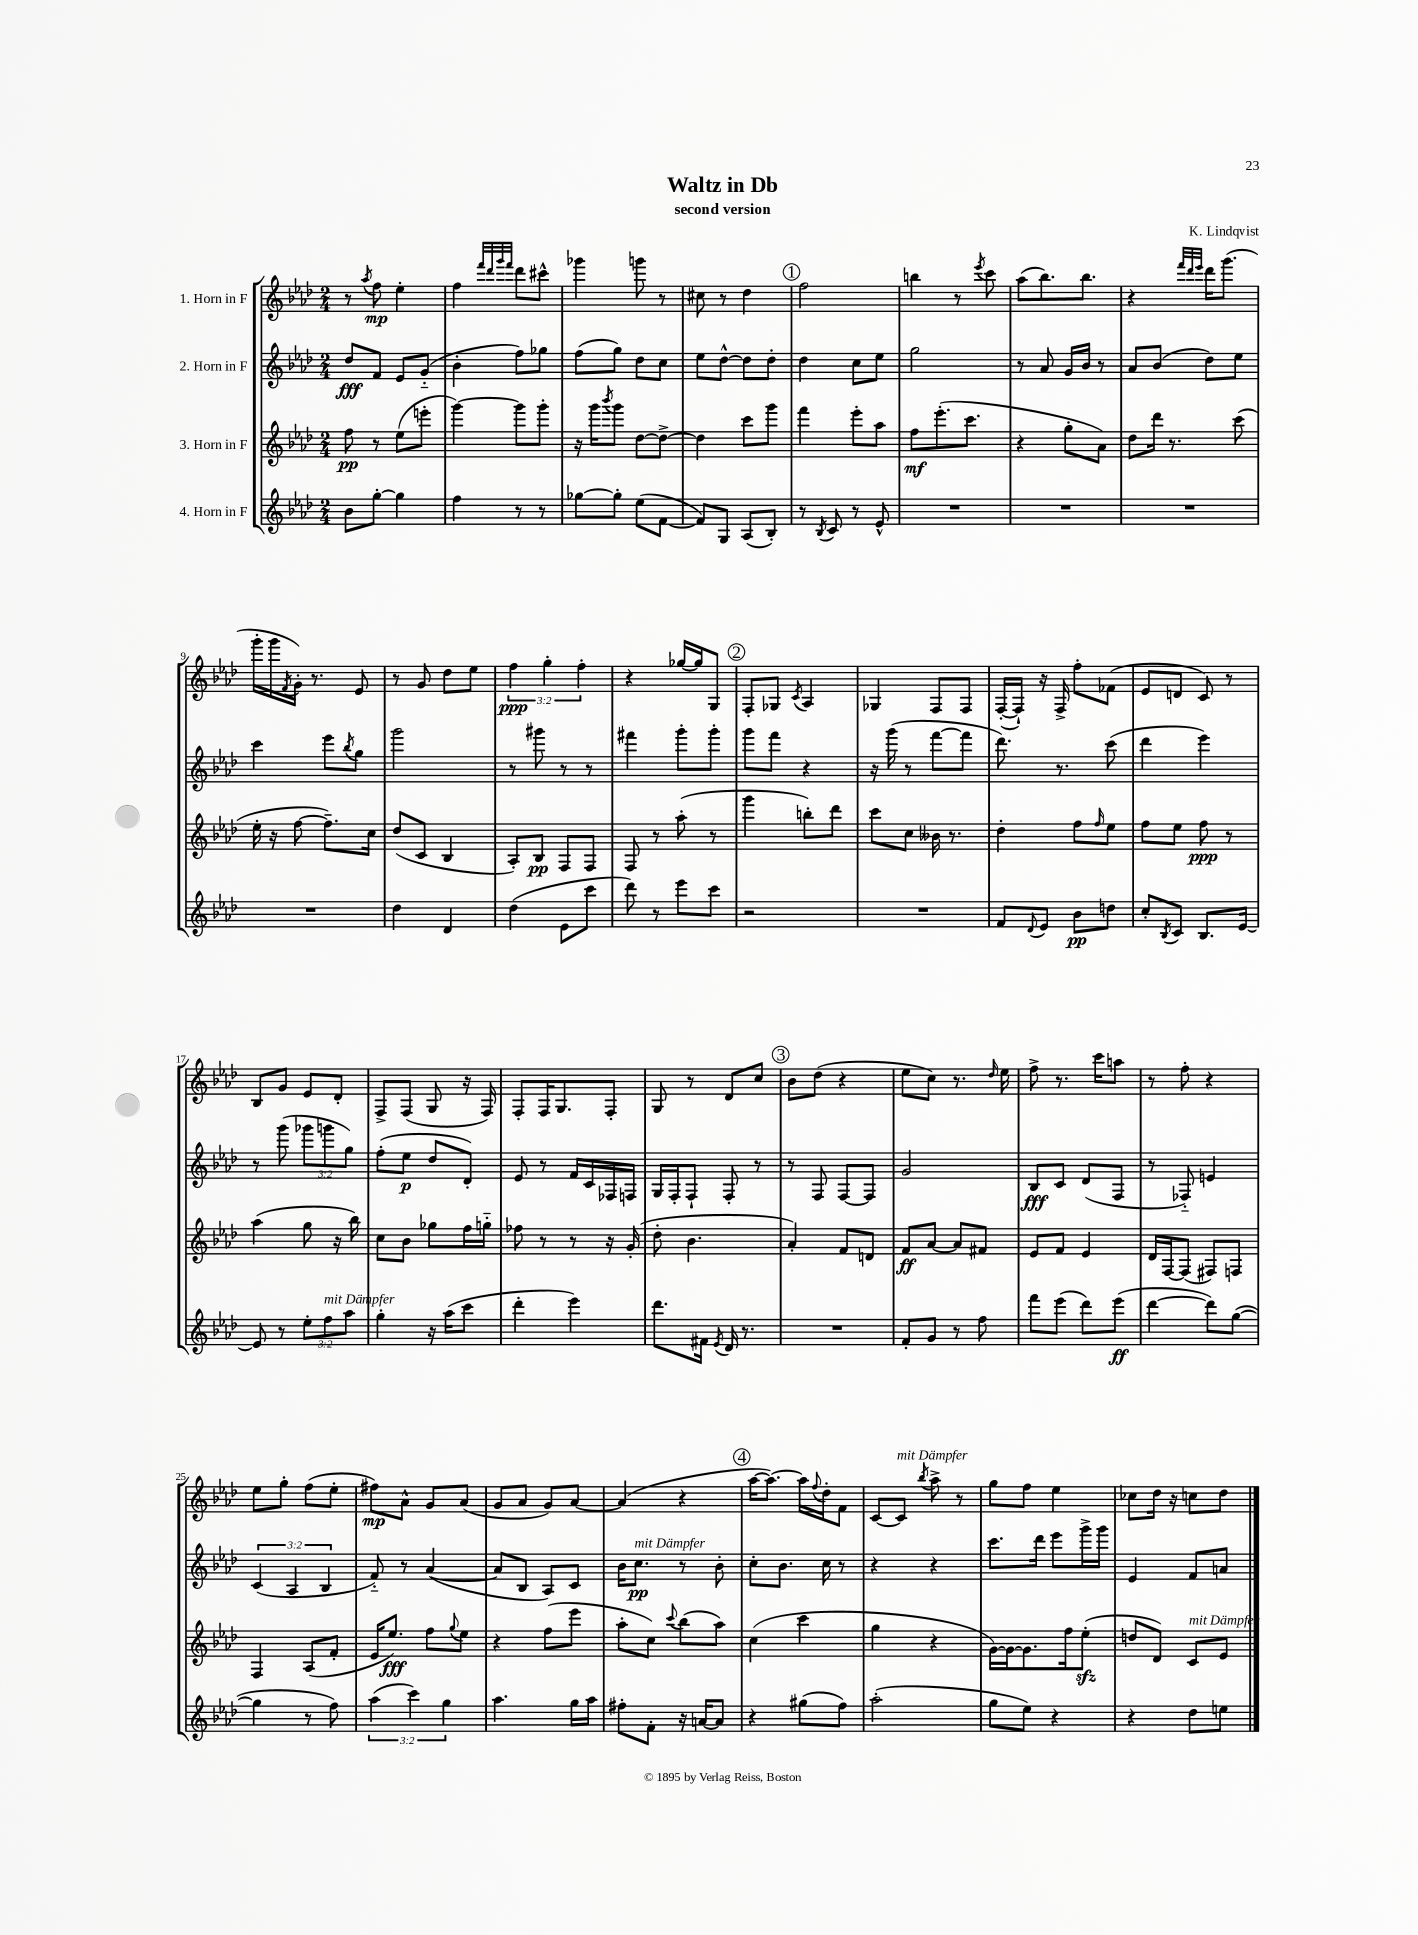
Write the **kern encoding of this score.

**kern	**dynam	**kern	**dynam	**kern	**dynam	**kern	**dynam
*part4	*part4	*part3	*part3	*part2	*part2	*part1	*part1
*staff4	*staff4	*staff3	*staff3	*staff2	*staff2	*staff1	*staff1
*I"4. Horn in F	*	*I"3. Horn in F	*	*I"2. Horn in F	*	*I"1. Horn in F	*
*clefG2	*	*clefG2	*	*clefG2	*	*clefG2	*
*k[b-e-a-d-]	*	*k[b-e-a-d-]	*	*k[b-e-a-d-]	*	*k[b-e-a-d-]	*
*M2/4	*	*M2/4	*	*M2/4	*	*M2/4	*
=1	=1	=1	=1	=1	=1	=1	=1
8b-\L	.	8ff\	pp	8dd-/L	fff	8r	.
.	.	.	.	.	.	8qaa-/	.
[8gg'\J	.	8r	.	8f/J	.	8ff\	mp
4gg\]	.	(8ee-\L	.	8e-/L	.	4ee-'\	.
.	.	8eeen'\J	.	(8g/J	.	.	.
=2	=2	=2	=2	=2	=2	=2	=2
4ff\	.	[4ggg\)	.	4b-'\	.	4ff\	.
.	.	.	.	.	.	32qqfff/LLL	.
.	.	.	.	.	.	32qqddd-/	.
.	.	.	.	.	.	32qqggg/	.
.	.	.	.	.	.	32qqfff/JJJ	.
8r	.	8ggg\L]	.	8ff\L)	.	8ddd-\L	.
8r	.	8ggg'\J	.	8gg-X\J	.	8ccc#X^^\J	.
=3	=3	=3	=3	=3	=3	=3	=3
[8gg-X\L	.	16r	.	(8ff\L	.	4ggg-X\	.
.	.	16ggg\KL	.	.	.	.	.
.	.	8qbbb-/	.	.	.	.	.
8gg-'\J]	.	8ggg\J	.	8gg\J)	.	.	.
(8ee-\L	.	[8dd-\L	.	8dd-\L	.	8gggn\	.
[8f\J	.	8dd-^\J_	.	8cc\J	.	8r	.
=4	=4	=4	=4	=4	=4	=4	=4
8f/L])	.	4dd-\]	.	8ee-\L	.	8cc#X\	.
8G/J	.	.	.	[8dd-^^\J	.	8r	.
(8A-/L	.	8ccc\L	.	8dd-\L]	.	4dd-\	.
8B-'/J)	.	8ggg\J	.	8dd-'\J	.	.	.
!!LO:REH:place=s1:t=1
=5	=5	=5	=5	=5	=5	=5	=5
8r	.	4fff\	.	4dd-\	.	2ff\	.
8qB-/	.	.	.	.	.	.	.
8c/	.	.	.	.	.	.	.
8r	.	8eee-'\L	.	8cc\L	.	.	.
8e-^^/	.	8aa-\J	.	8ee-\J	.	.	.
=6	=6	=6	=6	=6	=6	=6	=6
2r	.	8ff\L	mf	2gg\	.	4bbn\	.
.	.	(8.eee-'\	.	.	.	.	.
.	.	.	.	.	.	8r	.
.	.	8.ccc\J	.	.	.	.	.
.	.	.	.	.	.	8qeee-/	.
.	.	.	.	.	.	8ccc\	.
=7	=7	=7	=7	=7	=7	=7	=7
2r	.	4r	.	8r	.	(8aa-\L	.
.	.	.	.	8a-/	.	8.bb-\)	.
.	.	8gg'\L	.	16g/LL	.	.	.
.	.	.	.	16b-/JJ	.	8.bb-\J	.
.	.	8a-\J)	.	8r	.	.	.
=8	=8	=8	=8	=8	=8	=8	=8
2r	.	8dd-\L	.	8a-/L	.	4r	.
.	.	16ddd-\Jk	.	(8b-/J	.	.	.
.	.	8.r	.	.	.	.	.
.	.	.	.	.	.	32qqfff/LLL	.
.	.	.	.	.	.	32qqddd-/	.
.	.	.	.	.	.	32qqeee-/JJJ	.
.	.	.	.	8dd-\L)	.	16ddd-\KL	.
.	.	.	.	.	.	(8.ggg\J	.
.	.	(8ccc\	.	8ee-\J	.	.	.
!!LO:LB:g=z
=9	=9	=9	=9	=9	=9	=9	=9
2r	.	16ee-'\	.	4ccc\	.	16ggg'\LL	.
.	.	16r	.	.	.	16ggg\	.
.	.	.	.	.	.	8qf/	.
.	.	[8ff\	.	.	.	16g'\JJ)	.
.	.	.	.	.	.	8.r	.
.	.	8.ff~\L])	.	8eee-\L	.	.	.
.	.	.	.	8qbb-/	.	.	.
.	.	.	.	8gg\J	.	8e-/	.
.	.	16cc\Jk	.	.	.	.	.
=10	=10	=10	=10	=10	=10	=10	=10
4dd-\	.	(8dd-/L	.	2ggg\	.	8r	.
.	.	8c/J	.	.	.	8g/	.
4d-/	.	4B-/	.	.	.	8dd-\L	.
.	.	.	.	.	.	8ee-\J	.
=11	=11	=11	=11	=11	=11	=11	=11
(4dd-\	.	8A-'/L)	.	8r	.	6ff\	ppp
.	.	8B-/J	pp	8ggg#X\	.	.	.
.	.	.	.	.	.	6gg'\	.
8e-\L	.	8F/L	.	8r	.	.	.
.	.	.	.	.	.	6ff'\	.
8ccc\J	.	8F/J	.	8r	.	.	.
=12	=12	=12	=12	=12	=12	=12	=12
8ddd-\)	.	8F/	.	4fff#X\	.	4r	.
8r	.	8r	.	.	.	.	.
8eee-\L	.	(8aa-'\	.	8ggg'\L	.	[16gg-X/LL	.
.	.	.	.	.	.	16gg-/J]	.
8ccc\J	.	8r	.	8ggg'\J	.	8G/J	.
!!LO:REH:place=s1:t=2
=13	=13	=13	=13	=13	=13	=13	=13
2r	.	4ggg\	.	8ggg\L	.	8F'/L	.
.	.	.	.	8fff\J	.	8G-X/J	.
.	.	.	.	.	.	8qc/	.
.	.	8bbn'\L)	.	4r	.	4A-/	.
.	.	8ddd-\J	.	.	.	.	.
=14	=14	=14	=14	=14	=14	=14	=14
2r	.	8ccc\L	.	16r	.	4G-X/	.
.	.	.	.	(16ggg\	.	.	.
.	.	8cc\J	.	8r	.	.	.
.	.	16b--X\	.	[8fff\L	.	8F/L	.
.	.	8.r	.	.	.	.	.
.	.	.	.	8fff\J]	.	8F/J	.
=15	=15	=15	=15	=15	=15	=15	=15
8f/L	.	4dd-'\	.	8.ddd-\)	.	([16F'/LL	.
.	.	.	.	.	.	16F`/JJ])	.
8qqd-/	.	.	.	.	.	.	.
8e-/J	.	.	.	.	.	16r	.
.	.	.	.	8.r	.	16F^/	.
8b-\L	pp	8ff\L	.	.	.	8ff'\L	.
.	.	16qqff/	.	.	.	.	.
8ddn\J	.	8ee-\J	.	(8ccc\	.	(8f-X\J	.
=16	=16	=16	=16	=16	=16	=16	=16
8cc'/L	.	8ff\L	.	4ddd-\	.	8e-/L	.
8qB-/	.	.	.	.	.	.	.
8c/J	.	8ee-\J	.	.	.	8dn/J	.
8.B-/L	.	8ff\	ppp	4eee-\)	.	8c/)	.
.	.	8r	.	.	.	8r	.
[16e-/Jk	.	.	.	.	.	.	.
!!LO:LB:g=z
=17	=17	=17	=17	=17	=17	=17	=17
8e-/]	.	(4aa-\	.	8r	.	8B-/L	.
8r	.	.	.	(8ggg\	.	8g/J	.
12ee-'\L	.	8gg\	.	12ggg-X\L	.	8e-/L	.
!LO:TX:a:i:t=mit Dämpfer	!	!	!	!	!	!	!
12ff\	.	.	.	12gggn\	.	.	.
.	.	16r	.	.	.	8d-'/J	.
12aa-\J	.	.	.	12gg\J)	.	.	.
.	.	16bb-\)	.	.	.	.	.
=18	=18	=18	=18	=18	=18	=18	=18
4gg'\	.	8cc\L	.	(8ff'\L	.	8F^/L	.
.	.	8b-\J	.	8ee-\J	p	(8F/J	.
16r	.	8gg-X\L	.	8dd-/L	.	8G/	.
(16aa-\KL	.	.	.	.	.	.	.
8ccc\J	.	16ff\L	.	8d-'/J)	.	16r	.
.	.	16ggn\JJ	.	.	.	16F/)	.
=19	=19	=19	=19	=19	=19	=19	=19
4ddd-'\	.	8ff-X\	.	8e-/	.	8F'/L	.
.	.	8r	.	8r	.	16F/K	.
.	.	.	.	.	.	8.G/	.
4eee-\)	.	8r	.	16f/LL	.	.	.
.	.	.	.	16c/	.	.	.
.	.	16r	.	16F-X/	.	8F'/J	.
.	.	(16g'/	.	16Fn/JJ	.	.	.
=20	=20	=20	=20	=20	=20	=20	=20
8.ddd-\L	.	8dd-'\	.	16G/LL	.	8G/	.
.	.	.	.	16F'/J	.	.	.
.	.	4.b-\	.	8F`/J	.	8r	.
16f#X\Jk	.	.	.	.	.	.	.
8qe-/	.	.	.	.	.	.	.
16d-/	.	.	.	8F'/	.	8d-/L	.
8.r	.	.	.	.	.	.	.
.	.	.	.	8r	.	8cc/J	.
!!LO:REH:place=s1:t=3
=21	=21	=21	=21	=21	=21	=21	=21
2r	.	4a-'/)	.	8r	.	8b-\L	.
.	.	.	.	8F/	.	(8dd-\J	.
.	.	8f/L	.	[8F/L	.	4r	.
.	.	8dn/J	.	8F/J]	.	.	.
=22	=22	=22	=22	=22	=22	=22	=22
8f'/L	.	8f/L	ff	2g/	.	8ee-\L	.
8g/J	.	[8a-/J	.	.	.	8cc\J)	.
8r	.	8a-/L]	.	.	.	8.r	.
8ff\	.	8f#X/J	.	.	.	.	.
.	.	.	.	.	.	16qqdd-/	.
.	.	.	.	.	.	16ee-\	.
=23	=23	=23	=23	=23	=23	=23	=23
8fff\L	.	8e-/L	.	8B-/L	fff	8ff^\	.
(8eee-\J	.	8f/J	.	8c/J	.	8.r	.
8ddd-\L)	.	4e-/	.	(8d-/L	.	.	.
.	.	.	.	.	.	16ccc\KL	.
(8eee-\J	ff	.	.	8F/J	.	8aan\J	.
=24	=24	=24	=24	=24	=24	=24	=24
[4ddd-\	.	16d-/LL	.	8r	.	8r	.
.	.	[16F/J	.	.	.	.	.
.	.	(8F/J]	.	8F-X/)	.	8ff'\	.
8ddd-\L])	.	8F#X/L)	.	4en/	.	4r	.
([8gg\J	.	8Fn/J	.	.	.	.	.
!!LO:LB:g=z
=25	=25	=25	=25	=25	=25	=25	=25
4gg\]	.	4F/	.	(6c/	.	8ee-\L	.
.	.	.	.	.	.	8gg'\J	.
.	.	.	.	6A-/	.	.	.
8r	.	(8A-/L	.	.	.	(8ff\L	.
.	.	.	.	6B-/	.	.	.
8ff\)	.	8f'/J	.	.	.	8ee-'\J	.
=26	=26	=26	=26	=26	=26	=26	=26
(6aa-\	.	16e-/KL	.	8f/)	.	8ff#X\L)	mp
.	.	8.ee-/J)	fff	.	.	.	.
.	.	.	.	8r	.	8a-^^\J	.
6ccc\)	.	.	.	.	.	.	.
.	.	8ff\L	.	([4a-/	.	8g/L	.
6gg\	.	.	.	.	.	.	.
.	.	8qqgg/	.	.	.	.	.
.	.	8ee-\J	.	.	.	(8a-/J	.
=27	=27	=27	=27	=27	=27	=27	=27
4.aa-\	.	4r	.	8a-/L]	.	8g/L	.
.	.	.	.	8B-/J	.	8a-/J	.
.	.	(8ff\L	.	8A-/L)	.	8g/L)	.
16gg\LL	.	8eee-\J	.	8c/J	.	[8a-/J	.
16aa-\JJ	.	.	.	.	.	.	.
=28	=28	=28	=28	=28	=28	=28	=28
8ff#X'\L	.	8aa-'\L	.	16b-\KL	.	(4a-/]	.
!	!	!	!	!LO:TX:a:i:t=mit Dämpfer	!	!	!
.	.	.	.	8.cc\J	pp	.	.
8f'\J	.	8cc\J)	.	.	.	.	.
.	.	8qqccc/	.	.	.	.	.
16r	.	(8bb-\L	.	8r	.	4r	.
[16an/KL	.	.	.	.	.	.	.
8a/J]	.	8aa-\J)	.	8b-'\	.	.	.
!!LO:REH:place=s1:t=4
=29	=29	=29	=29	=29	=29	=29	=29
4r	.	(4cc\	.	8cc'\L	.	[16aa-\KL	.
.	.	.	.	.	.	8.aa-\J_)	.
.	.	.	.	8.b-\J	.	.	.
(8gg#X\L	.	4ccc\	.	.	.	16aa-\LL]	.
.	.	.	.	.	.	8qqff/	.
.	.	.	.	16cc\	.	16dd-'\J	.
8ff\J)	.	.	.	8r	.	8f\J	.
=30	=30	=30	=30	=30	=30	=30	=30
(2aa-'\	.	4gg\	.	4r	.	[8c/L	.
!	!	!	!	!	!	!LO:TX:a:i:t=mit Dämpfer	!
.	.	.	.	.	.	8c/J]	.
.	.	.	.	.	.	8qbb-/	.
.	.	4r	.	4r	.	8aa-^\	.
.	.	.	.	.	.	8r	.
=31	=31	=31	=31	=31	=31	=31	=31
8gg\L	.	[16g\LL)	.	8.ccc\L	.	8gg\L	.
.	.	16g\J_	.	.	.	.	.
8ee-\J)	.	8.g\]	.	.	.	8ff\J	.
.	.	.	.	16ddd-\Jk	.	.	.
4r	.	.	.	8eee-\L	.	4ee-\	.
.	.	16ff\k	.	.	.	.	.
.	.	(8ee-zz'\J	.	16ggg^\L	.	.	.
.	.	.	.	16ggg\JJ	.	.	.
=32	=32	=32	=32	=32	=32	=32	=32
4r	.	8ddn/L	.	4e-/	.	8cc-X\L	.
.	.	8d-/J)	.	.	.	16dd-\Jk	.
.	.	.	.	.	.	16r	.
!	!	!LO:TX:a:i:t=mit Dämpfer	!	!	!	!	!
8dd-\L	.	8c/L	.	8f/L	.	8ccn\L	.
8een\J	.	8e-/J	.	8an/J	.	8dd-\J	.
==	==	==	==	==	==	==	==
*-	*-	*-	*-	*-	*-	*-	*-
